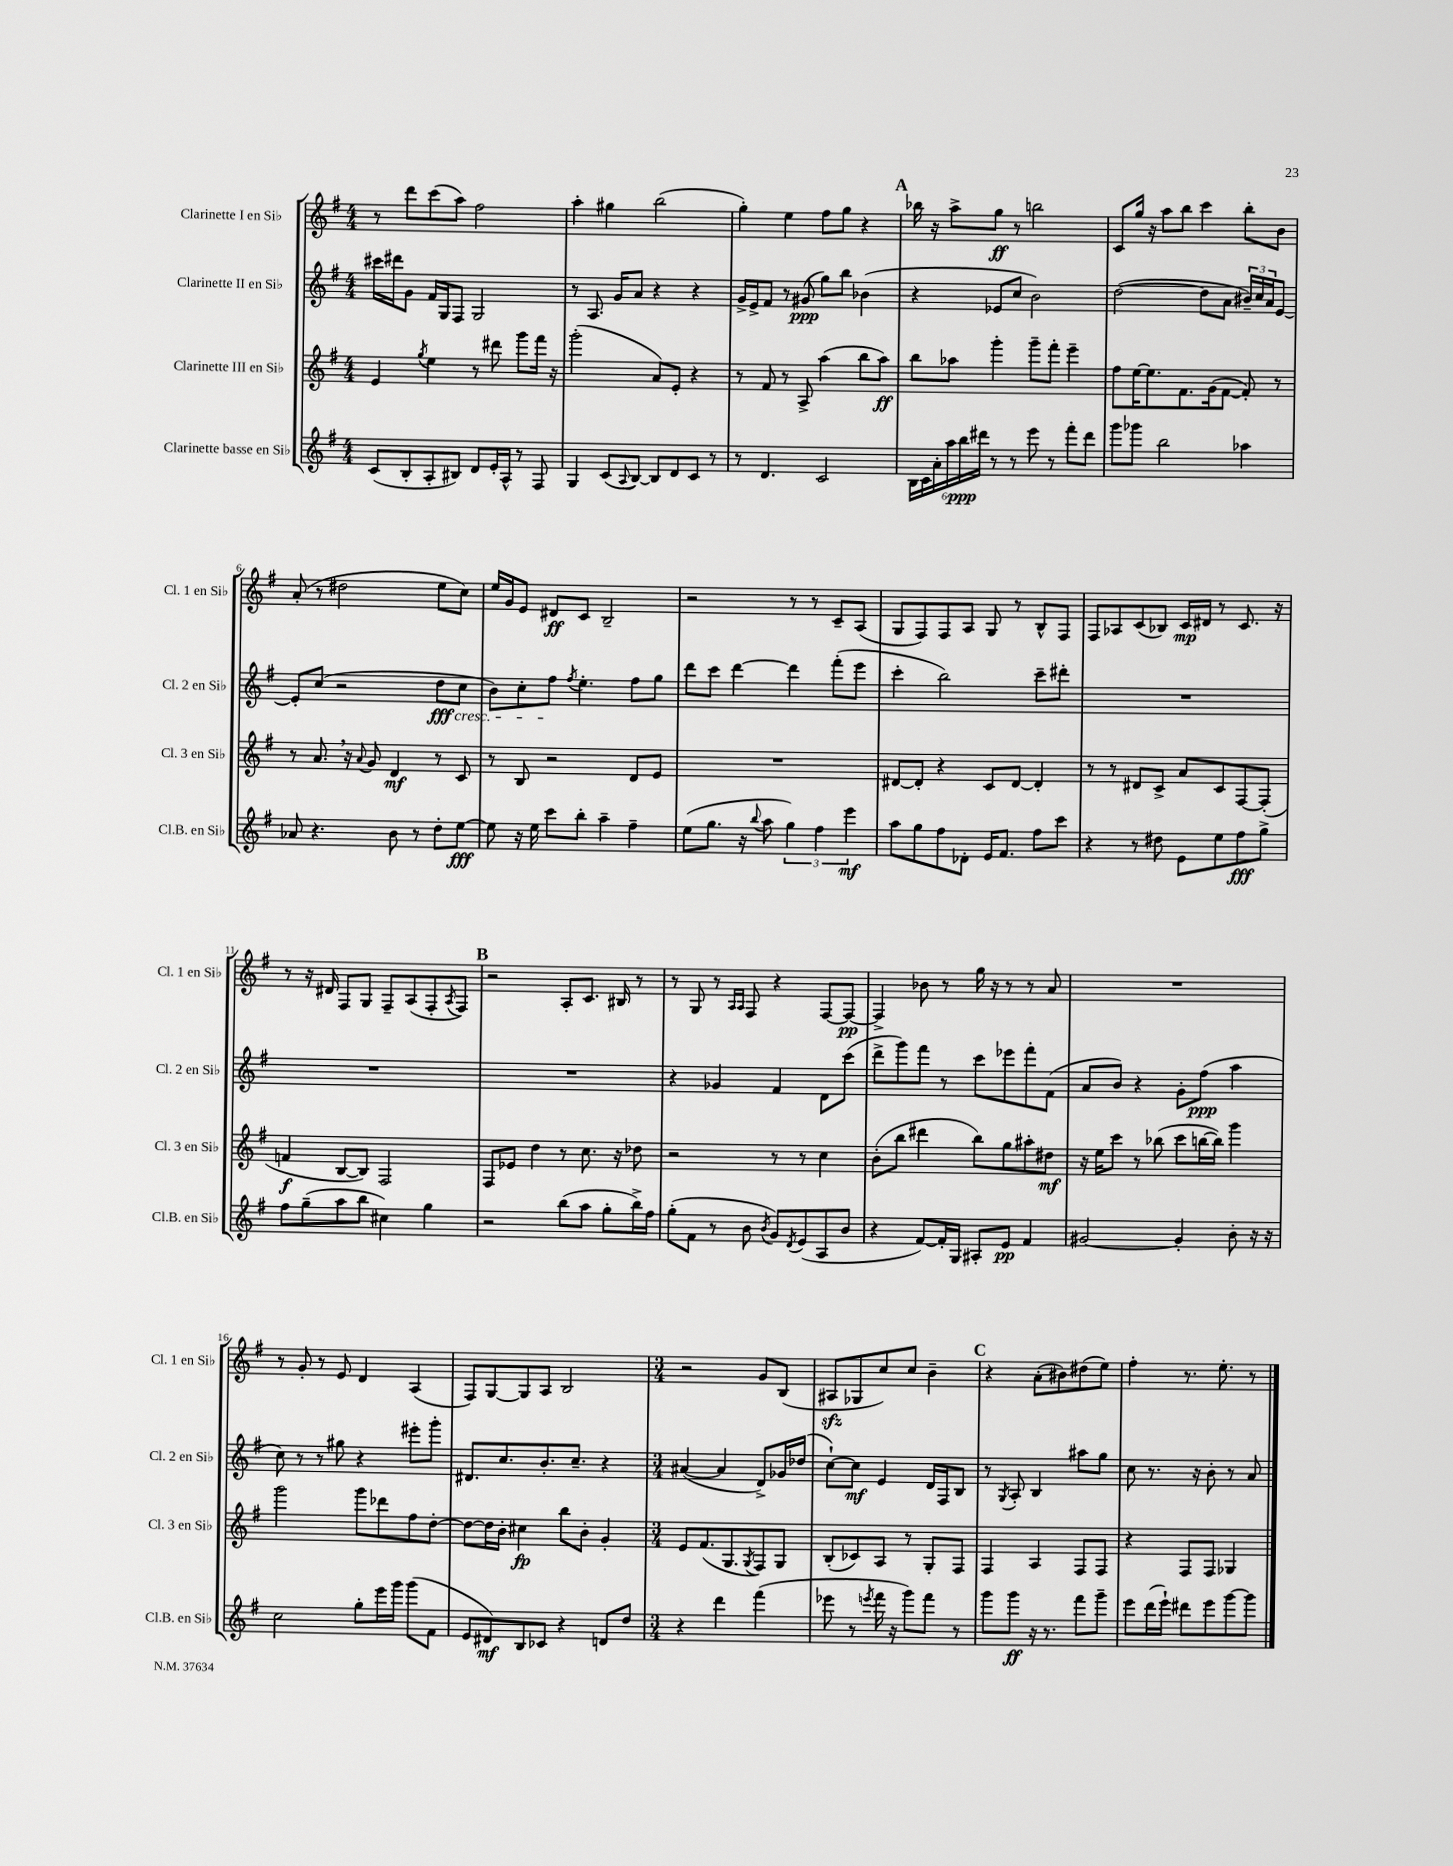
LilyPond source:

<<
\new StaffGroup <<
\new Staff = "s0" \with { instrumentName = "Clarinette I en Sib" shortInstrumentName = "Cl. 1 en Sib" } {
    \clef treble \key g \major \numericTimeSignature \time 4/4
    r8 d'''8 c'''8( a''8) fis''2 |
    a''4-. gis''4 b''2( |
    g''4-.) e''4 fis''8 g''8 r4 |
    \mark \markup { \bold "A" } bes''16 r16 a''8-> g''8\ff r8 b''2 |
    c'8 g''16 r16 a''8 b''8 c'''4 b''8-. b'8 |
    a'8-.( r8 dis''2 e''8 c''8) |
    e''16 g'16 e'8 dis'8\ff c'8 b2-- |
    r2 r8 r8 c'8-- a8( |
    g8 fis8) fis8 a8 g8 r8 b8-^ fis8 |
    fis8 aes8 c'8( bes8) c'16\mp dis'16 r8 c'8. r16 |
    r8 r16 dis'16 fis8 g8 fis8-- a8( fis8-. \acciaccatura { a8 } fis8) |
    \mark \markup { \bold "B" } r2 a8-. c'8. bis16 r8 |
    r8 g8 r8 \grace { a16 a16 } fis8 r4 fis8~ fis8~\pp |
    fis4-> bes'8 r8 g''16 r16 r8 r8 a'8 |
    R1 |
    r8 g'8-. r8 e'8 d'4 a4( |
    fis8) g8~ g8 a8 b2 |
    \numericTimeSignature \time 3/4 r2 g'8 b8( |
    ais8\sfz ges8 c''8) c''8 b'4-- |
    \mark \markup { \bold "C" } r4 a'8-.( bis'8) dis''8( e''8) |
    fis''4-. r8. e''8.-. r8 \bar "|." |
}
\new Staff = "s1" \with { instrumentName = "Clarinette II en Sib" shortInstrumentName = "Cl. 2 en Sib" } {
    \clef treble \key g \major \numericTimeSignature \time 4/4
    cis'''16 dis'''16 g'8 fis'16 g16 fis8 g2 |
    r8 a8. g'16 a'8 r4 r4 |
    g'16-> e'16-> fis'8 r8 gis'8\ppp( g''8) b''8 bes'4( |
    \mark \markup { \bold "A" } r4 ees'8 c''8 b'2) |
    d''2~( d''8 a'8 \tuplet 3/2 { bis'16--) c''16 a'16 } e'8~ |
    e'8-. c''8( r2 d''8\fff\cresc c''8 |
    b'8) c''8-. fis''8\! \acciaccatura { fis''8 } e''4.-. fis''8 g''8 |
    d'''8 c'''8 d'''4~ d'''4 fis'''8-.( e'''8 |
    c'''4-. b''2) c'''8-- dis'''8-. |
    R1 |
    R1 |
    \mark \markup { \bold "B" } R1 |
    r4 ges'4 fis'4 d'8 c'''8( |
    d'''8-> g'''8) fis'''8 r8 c'''8 ees'''8 fis'''8-. fis'8( |
    a'8 b'8) r4 g'8-. fis''8\ppp( a''4 |
    c''8) r8 r8 gis''8 r4 eis'''8-. g'''8-. |
    dis'8. c''8. b'8.-. c''8.-- r4 |
    \numericTimeSignature \time 3/4 ais'4~( ais'4 d'8->) ges'16 des''16( |
    c''8~-!) c''8\mf e'4 d'16 fis16 b8 |
    \mark \markup { \bold "C" } r8 \acciaccatura { g8 } a8-. b4 ais''8 g''8 |
    c''8 r8. r16 b'8-. r8 a'8 \bar "|." |
}
\new Staff = "s2" \with { instrumentName = "Clarinette III en Sib" shortInstrumentName = "Cl. 3 en Sib" } {
    \clef treble \key g \major \numericTimeSignature \time 4/4
    e'4 \acciaccatura { g''8 } e''4 r8 dis'''8 g'''8 fis'''16 r16 |
    g'''2-.( a'8) e'8-. r4 |
    r8 fis'8 r8 a8-> a''4( b''8 a''8\ff) |
    \mark \markup { \bold "A" } b''8 aes''8 g'''4-. g'''8-- fis'''8-. e'''4-- |
    fis''8 e''16~ e''8. fis'8. g'16( fis'8~ fis'8-.) r8 |
    r8 a'8. \breathe r16 \appoggiatura { a'8 } g'8 d'4\mf r8 c'8 |
    r8 b8 r2 d'8 e'8 |
    R1 |
    dis'8~ dis'8-. r4 c'8 dis'8~ dis'4-. |
    r8 r8 dis'8 c'8-> a'8 c'8 fis8~ fis8-.( |
    f'4\f b8~ b8) fis2 |
    \mark \markup { \bold "B" } fis8 ees'8 d''4 r8 c''8. r16 des''8 |
    r2 r8 r8 c''4 |
    b'8-.( b''8 dis'''4 b''8) g''8 ais''8-. dis''8\mf |
    r16 e''16 c'''8 r8 bes''8( c'''8 b''16~ b''16) g'''4 |
    g'''2 g'''8 des'''8 fis''8 d''8~-. |
    d''8~ d''16 b'16-. cis''4\fp b''8 b'8-. g'4-. |
    \numericTimeSignature \time 3/4 e'8 fis'8.( g8. \acciaccatura { g8 } fis8) g8 |
    b8-.( ces'8) a8 r8 g8-. fis8 |
    \mark \markup { \bold "C" } fis4 a4 fis8 fis8 |
    r4 fis8 fis8 ges4 \bar "|." |
}
\new Staff = "s3" \with { instrumentName = "Clarinette basse en Sib" shortInstrumentName = "Cl.B. en Sib" } {
    \clef treble \key g \major \numericTimeSignature \time 4/4
    c'8( b8-. a8-. bis8) d'8 e'16-. a16-^ r8 fis8 |
    g4 c'8( \appoggiatura { a8 } b8~) b8 d'8 c'8 r8 |
    r8 d'4. c'2 |
    \mark \markup { \bold "A" } \tuplet 6/4 { b16 c'16 a'16-. a''16 b''16\ppp dis'''16 } r8 r8 e'''8 r8 fis'''8-. dis'''8 |
    g'''8 ges'''8 b''2 aes''4 |
    aes'8 r4. b'8 r8 d''8-. e''8~\fff |
    e''8 r16 e''16 c'''8 b''8-. a''4-- fis''4-- |
    e''8( g''8. r16 \appoggiatura { b''8 } a''8 \tuplet 3/2 { g''4) fis''4 e'''4\mf } |
    a''8 g''8 fis''8 des'8-. e'16 fis'8. fis''8 c'''8 |
    r4 r8 dis''8 e'8 e''8 fis''8\fff g''8-> |
    fis''8 g''8--( a''8 b''8 cis''4) g''4 |
    \mark \markup { \bold "B" } r2 b''8( a''8 g''8-. b''16->) fis''16 |
    g''8-.( fis'8 r8 b'8 \acciaccatura { b'8 } g'8) \acciaccatura { d'8 } e'8( a8 b'8 |
    r4 fis'8~) fis'16-. g16 ais8-. e'8\pp fis'4 |
    gis'2~ gis'4-. b'8-. r16 r16 |
    c''2 g''8-. e'''16 g'''16 g'''8( fis'8 |
    e'8 dis'8\mf) b8 ces'8 r4 d'8 d''8 |
    \numericTimeSignature \time 3/4 r4 d'''4 fis'''4( |
    ees'''8 r8 \acciaccatura { e'''8 } fis'''16 r16 g'''8) fis'''8 r8 |
    \mark \markup { \bold "C" } g'''8 g'''8\ff r16 r8. fis'''8 g'''8-- |
    e'''8 d'''16( e'''16-!) dis'''8 e'''8 g'''8~ g'''8 \bar "|." |
}
>>
>>
